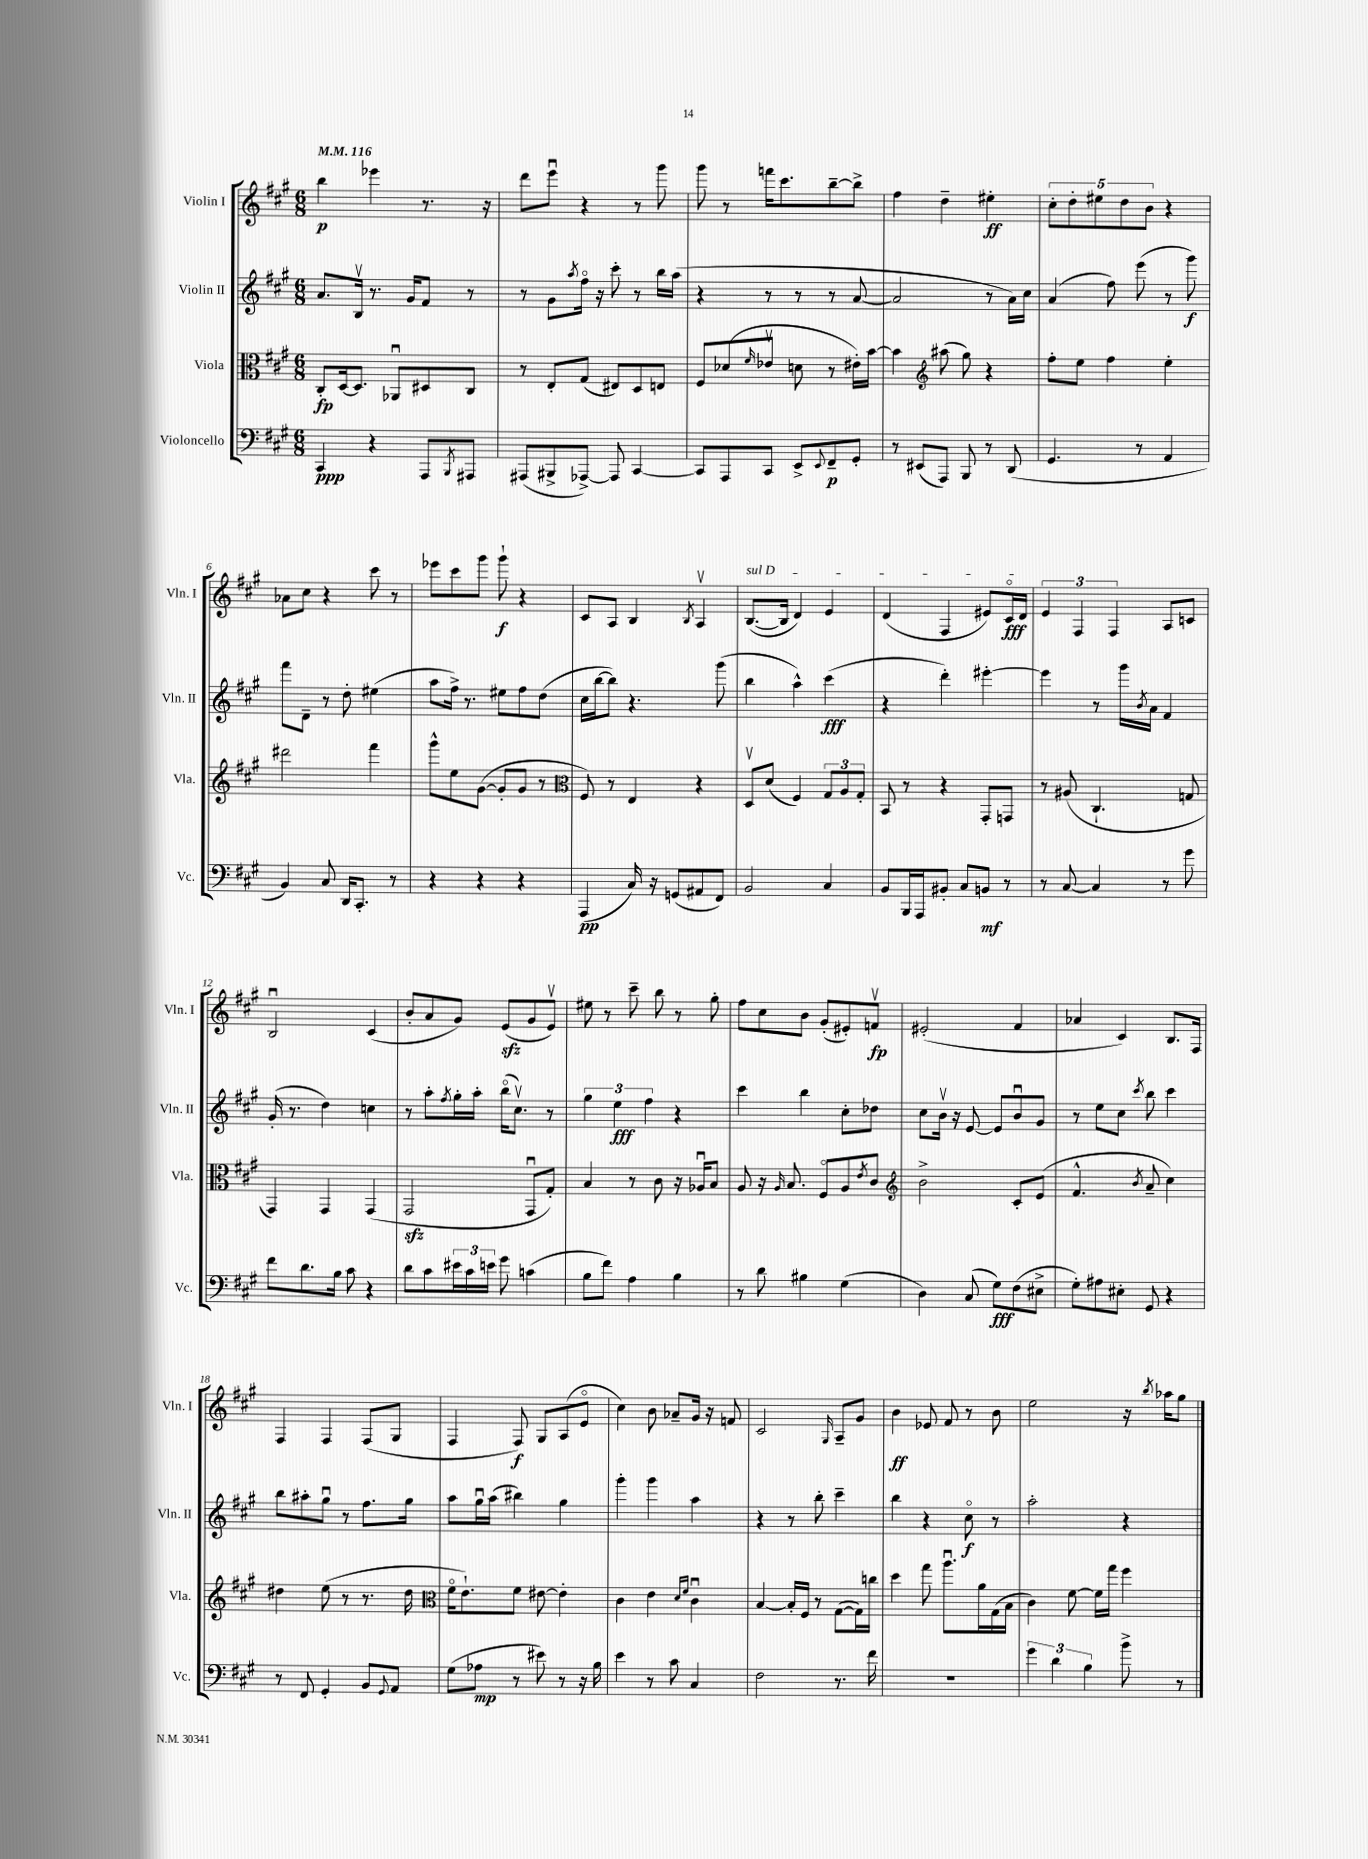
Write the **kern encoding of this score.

**kern	**dynam	**kern	**dynam	**kern	**dynam	**kern	**dynam
*part4	*part4	*part3	*part3	*part2	*part2	*part1	*part1
*staff4	*staff4	*staff3	*staff3	*staff2	*staff2	*staff1	*staff1
*I"Violoncello	*	*I"Viola	*	*I"Violin II	*	*I"Violin I	*
*I'Vc.	*	*I'Vla.	*	*I'Vln. II	*	*I'Vln. I	*
*clefF4	*	*clefC3	*	*clefG2	*	*clefG2	*
*k[f#c#g#]	*	*k[f#c#g#]	*	*k[f#c#g#]	*	*k[f#c#g#]	*
*M6/8	*	*M6/8	*	*M6/8	*	*M6/8	*
*MM116	*	*MM116	*	*MM116	*	*MM116	*
=1	=1	=1	=1	=1	=1	=1	=1
4CC#/	ppp	8C#'/L	fp	8.a/L	.	4bb\	p
.	.	[16D/k	.	.	.	.	.
.	.	8.D/J]	.	16Bv/Jk	.	.	.
4r	.	.	.	8.r	.	4eee-X\	.
.	.	8AA-Xu/L	.	.	.	.	.
.	.	.	.	16g#/KL	.	.	.
8AAA/L	.	8D#X/	.	8f#/J	.	8.r	.
8qBBB/	.	.	.	.	.	.	.
8AAA#X/J	.	8C#/J	.	8r	.	.	.
.	.	.	.	.	.	16r	.
=2	=2	=2	=2	=2	=2	=2	=2
(8AAA#X/L	.	8r	.	8r	.	8ddd\L	.
8BBB#X^/	.	8E'/L	.	8g#\L	.	8eeeu\J	.
.	.	.	.	8qaa/	.	.	.
[8AAA-X^/J)	.	(8G#/J	.	16ff#\Jk	.	4r	.
.	.	.	.	16r	.	.	.
8AAA-/]	.	8E#X/L)	.	8ccc#'\	.	.	.
[4CC#/	.	8D/	.	8r	.	8r	.
.	.	8En/J	.	16bb\LL	.	8ggg#\	.
.	.	.	.	(16aa\JJ	.	.	.
=3	=3	=3	=3	=3	=3	=3	=3
8CC#/L]	.	8F#/L	.	4r	.	8ggg#\	.
8AAA/	.	(8d-X/	.	.	.	8r	.
.	.	16qqf#/	.	.	.	.	.
8CC#/J	.	8e-Xv/J	.	8r	.	16fffn\KL	.
.	.	.	.	.	.	8.ccc#\	.
8EE^/L	.	8dn\	.	8r	.	.	.
8qqEE/	.	.	.	.	.	.	.
8FF#~/	p	8r	.	8r	.	[8bb~\	.
8GG#'/J	.	16e#X'\LL)	.	[8a/	.	8bb^\J]	.
.	.	[16b\JJ	.	.	.	.	.
=4	=4	=4	=4	=4	=4	=4	=4
8r	.	4b\]	.	2a/]	.	4ff#\	.
(8EE#X/L	.	.	.	.	.	.	.
*	*	*clefG2	*	*	*	*	*
8AAA/J)	.	(8aa#X\	.	.	.	4dd~\	.
8BBB/	.	8gg#\)	.	.	.	.	.
8r	.	4r	.	8r	.	4ee#X'\	ff
(8DD/	.	.	.	16a\LL)	.	.	.
.	.	.	.	16cc#\JJ	.	.	.
=5	=5	=5	=5	=5	=5	=5	=5
4.GG#/	.	8ff#'\L	.	(4a/	.	10cc#'\L	.
.	.	.	.	.	.	10dd'\	.
.	.	8ee\J	.	.	.	.	.
.	.	.	.	.	.	10ee#X\	.
.	.	4ff#\	.	8ff#\)	.	.	.
.	.	.	.	.	.	10dd\	.
8r	.	.	.	(8eee\	.	.	.
.	.	.	.	.	.	10b\J	.
4AA/	.	4ee'\	.	8r	.	4r	.
.	.	.	.	8ggg#\)	f	.	.
!!LO:LB:g=z
=6	=6	=6	=6	=6	=6	=6	=6
4BB/)	.	2ddd#X\	.	8fff#\L	.	8a-X\L	.
.	.	.	.	8d~\J	.	8cc#\J	.
8C#/	.	.	.	8r	.	4r	.
16DD/KL	.	.	.	8dd'\	.	.	.
8.CC#'/J	.	.	.	.	.	.	.
.	.	4fff#\	.	(4ee#X\	.	8ccc#\	.
8r	.	.	.	.	.	8r	.
=7	=7	=7	=7	=7	=7	=7	=7
4r	.	8ggg#^^\L	.	8aa\L	.	8eee-X\L	.
.	.	8ee\	.	16ff#^\Jk)	.	8ccc#\	.
.	.	.	.	8.r	.	.	.
4r	.	([8g#\J	.	.	.	8ggg#\J	.
.	.	8g#'/L]	.	8ee#X\L	.	8ggg#`\	f
4r	.	8g#/J	.	8ff#\	.	4r	.
.	.	8r	.	(8dd\J	.	.	.
=8	=8	=8	=8	=8	=8	=8	=8
*	*	*clefC3	*	*	*	*	*
(4AAA/	pp	8F#/)	.	16cc#\LL	.	8c#/L	.
.	.	.	.	[16bb\J	.	.	.
.	.	8r	.	8bb\J])	.	8A/J	.
16C#/)	.	4E/	.	4.r	.	4B/	.
16r	.	.	.	.	.	.	.
(8GGn/L	.	.	.	.	.	.	.
.	.	.	.	.	.	8qB/	.
8AA#X/	.	4r	.	.	.	4Av/	.
8FF#/J)	.	.	.	(8ggg#\	.	.	.
=9	=9	=9	=9	=9	=9	=9	=9
!	!	!	!	!	!	!LO:TX:a:i:t=sul D	!
2BB/	.	8Dv/L	.	4bb\	.	([8.B/L	.
.	.	(8d/J	.	.	.	.	.
.	.	.	.	.	.	16B/Jk]	.
.	.	4F#/)	.	4aa^^\)	.	4d/)	.
4C#/	.	12G#/L	.	(4ccc#\	fff	4e/	.
.	.	12A/	.	.	.	.	.
.	.	12G#'/J	.	.	.	.	.
=10	=10	=10	=10	=10	=10	=10	=10
8BB/L	.	8BB/	.	4r	.	(4d/	.
16BBB/L	.	8r	.	.	.	.	.
16AAA/J	.	.	.	.	.	.	.
8BB#X'/J	.	4r	.	4ddd'\)	.	4F#/	.
8C#/L	.	.	.	.	.	.	.
8BBn/J	mf	8GG#'/L	.	[4eee#X'\	.	8e#X/L)	.
8r	.	8GGn/J	.	.	.	16c#/L	fff
.	.	.	.	.	.	16d/JJ	.
=11	=11	=11	=11	=11	=11	=11	=11
8r	.	8r	.	4eee#\]	.	6e/	.
[8C#/	.	(8A#X/	.	.	.	.	.
.	.	.	.	.	.	6F#/	.
4C#/]	.	4.C#`/	.	8r	.	.	.
.	.	.	.	.	.	6F#/	.
.	.	.	.	16ggg#\LL	.	.	.
.	.	.	.	8qb/	.	.	.
.	.	.	.	16a\JJ	.	.	.
8r	.	.	.	4f#/	.	8A/L	.
8g#\	.	8Gn/	.	.	.	8cn/J	.
!!LO:LB:g=z
=12	=12	=12	=12	=12	=12	=12	=12
8f#\L	.	4GG#/)	.	(16g#'/	.	2Bu/	.
.	.	.	.	8.r	.	.	.
8.d\	.	.	.	.	.	.	.
.	.	4GG#/	.	4dd\)	.	.	.
16B\Jk	.	.	.	.	.	.	.
8c#\	.	.	.	.	.	.	.
4r	.	(4GG#/	.	4ccn\	.	(4c#/	.
=13	=13	=13	=13	=13	=13	=13	=13
8d\L	.	2GG#zz/	.	8r	.	8b'/L	.
8c#\	.	.	.	8aa'\L	.	8a/	.
.	.	.	.	8qff#/	.	.	.
24e#X\L	.	.	.	16gg#'\L	.	8g#/J)	.
24c#\	.	.	.	.	.	.	.
.	.	.	.	16aa'\JJ	.	.	.
24en\JJ	.	.	.	.	.	.	.
8g#\	.	.	.	(16bb\KL	.	(8ezz/L	.
.	.	.	.	8.cc#v\J)	.	.	.
(4cn\	.	8GG#u/L	.	.	.	8g#/	.
.	.	8G#'/J)	.	8r	.	8ev/J)	.
=14	=14	=14	=14	=14	=14	=14	=14
8B\L	.	4B/	.	6gg#\	.	8ee#X\	.
8f#\J)	.	.	.	.	.	8r	.
.	.	.	.	6ee\	fff	.	.
4A\	.	8r	.	.	.	8ccc#~\	.
.	.	.	.	6ff#\	.	.	.
.	.	8c#\	.	.	.	8bb\	.
4B\	.	16r	.	4r	.	8r	.
.	.	16A-Xu/KL	.	.	.	.	.
.	.	8B/J	.	.	.	8gg#'\	.
=15	=15	=15	=15	=15	=15	=15	=15
8r	.	8A/	.	4ccc#\	.	8ff#\L	.
8d\	.	16r	.	.	.	8cc#\	.
.	.	16qqA/	.	.	.	.	.
.	.	8.B/	.	.	.	.	.
4B#X\	.	.	.	4bb\	.	8b\J	.
.	.	8F#/L	.	.	.	(8g#'/L	.
(4G#\	.	8A/	.	8cc#'\L	.	8e#X'/)	.
.	.	8qe/	.	.	.	.	.
.	.	8c#/J	.	8dd-X\J	.	8fnv/J	fp
=16	=16	=16	=16	=16	=16	=16	=16
*	*	*clefG2	*	*	*	*	*
4D\)	.	2b^\	.	8cc#\L	.	(2e#X'/	.
.	.	.	.	16bv\Jk	.	.	.
.	.	.	.	16r	.	.	.
(8C#/	.	.	.	[8e/	.	.	.
8G#\L)	fff	.	.	8e/L]	.	.	.
(8F#\	.	8c#'/L	.	8bu/	.	4f#/	.
8E#X^\J	.	(8e/J	.	8g#/J	.	.	.
=17	=17	=17	=17	=17	=17	=17	=17
8G#'\L)	.	4.f#^^/	.	8r	.	4a-X/	.
8A#X\	.	.	.	8ee\L	.	.	.
8E#X'\J	.	.	.	8cc#\J	.	4c#/)	.
.	.	8qb/	.	8qccc#/	.	.	.
8GG#/	.	8a~/	.	8bb\	.	.	.
4r	.	4cc#\)	.	4ccc#\	.	8.B/L	.
.	.	.	.	.	.	16F#/Jk	.
!!LO:LB:g=z
=18	=18	=18	=18	=18	=18	=18	=18
8r	.	4dd#X\	.	8bb\L	.	4F#/	.
8FF#/	.	.	.	8aa#X'\	.	.	.
4GG#'/	.	(8ee\	.	8gg#u\J	.	4F#/	.
.	.	8r	.	8r	.	.	.
8BB/L	.	8.r	.	8.ff#\L	.	(8F#/L	.
8qqGG#/	.	.	.	.	.	.	.
8AA/J	.	.	.	.	.	8G#/J	.
.	.	16dd#\	.	16gg#\Jk	.	.	.
=19	=19	=19	=19	=19	=19	=19	=19
*	*	*clefC3	*	*	*	*	*
(8G#\L	.	16f#\KL	.	8aa\L	.	4F#/	.
.	.	8.e`\)	.	.	.	.	.
8A-X\J	mp	.	.	16gg#u\L	.	.	.
.	.	.	.	(16aa\JJ	.	.	.
8r	.	8f#\J	.	4bb#X\)	.	8F#/)	f
8e#X\)	.	[8e#X\	.	.	.	8G#/L	.
8r	.	4e#'\]	.	4gg#\	.	(8A/	.
16r	.	.	.	.	.	8e/J	.
16B\	.	.	.	.	.	.	.
=20	=20	=20	=20	=20	=20	=20	=20
4e\	.	4c#\	.	4ggg#'\	.	4cc#\)	.
8r	.	4e\	.	4ggg#\	.	8b\	.
8c#\	.	.	.	.	.	8a-X~/L	.
.	.	16qqd/LL	.	.	.	.	.
.	.	16qqf#/JJ	.	.	.	.	.
4C#/	.	4c#u\	.	4aa\	.	16g#/Jk	.
.	.	.	.	.	.	16r	.
.	.	.	.	.	.	8fn/	.
=21	=21	=21	=21	=21	=21	=21	=21
2F#\	.	[4B/	.	4r	.	2c#/	.
.	.	16B'/LL]	.	8r	.	.	.
.	.	16F#/JJ	.	.	.	.	.
.	.	8r	.	8bb'\	.	.	.
.	.	.	.	.	.	16qqG#/	.
8.r	.	([8G#\L	.	4ccc#~\	.	8A~/L	.
.	.	16G#\L])	.	.	.	8g#/J	.
16f#\	.	16ccn\JJ	.	.	.	.	.
=22	=22	=22	=22	=22	=22	=22	=22
2.r	.	4dd\	.	4bb\	.	4b\	ff
.	.	8gg#\	.	4r	.	8e-X/	.
.	.	8.aau\L	.	.	.	8f#/	.
.	.	.	.	8cc#\	f	8r	.
.	.	16a\L	.	.	.	.	.
.	.	(16G#\	.	8r	.	8b\	.
.	.	16B\JJ	.	.	.	.	.
=23	=23	=23	=23	=23	=23	=23	=23
6g#\	.	4c#\)	.	2aa'\	.	2ee\	.
6d\	.	.	.	.	.	.	.
.	.	[8f#\	.	.	.	.	.
6B\	.	.	.	.	.	.	.
.	.	16f#\LL]	.	.	.	.	.
.	.	16gg#\JJ	.	.	.	.	.
8b^\	.	4ff#\	.	4r	.	16r	.
.	.	.	.	.	.	8qbb/	.
.	.	.	.	.	.	16aa-X\KL	.
8r	.	.	.	.	.	8gg#\J	.
==	==	==	==	==	==	==	==
*-	*-	*-	*-	*-	*-	*-	*-
